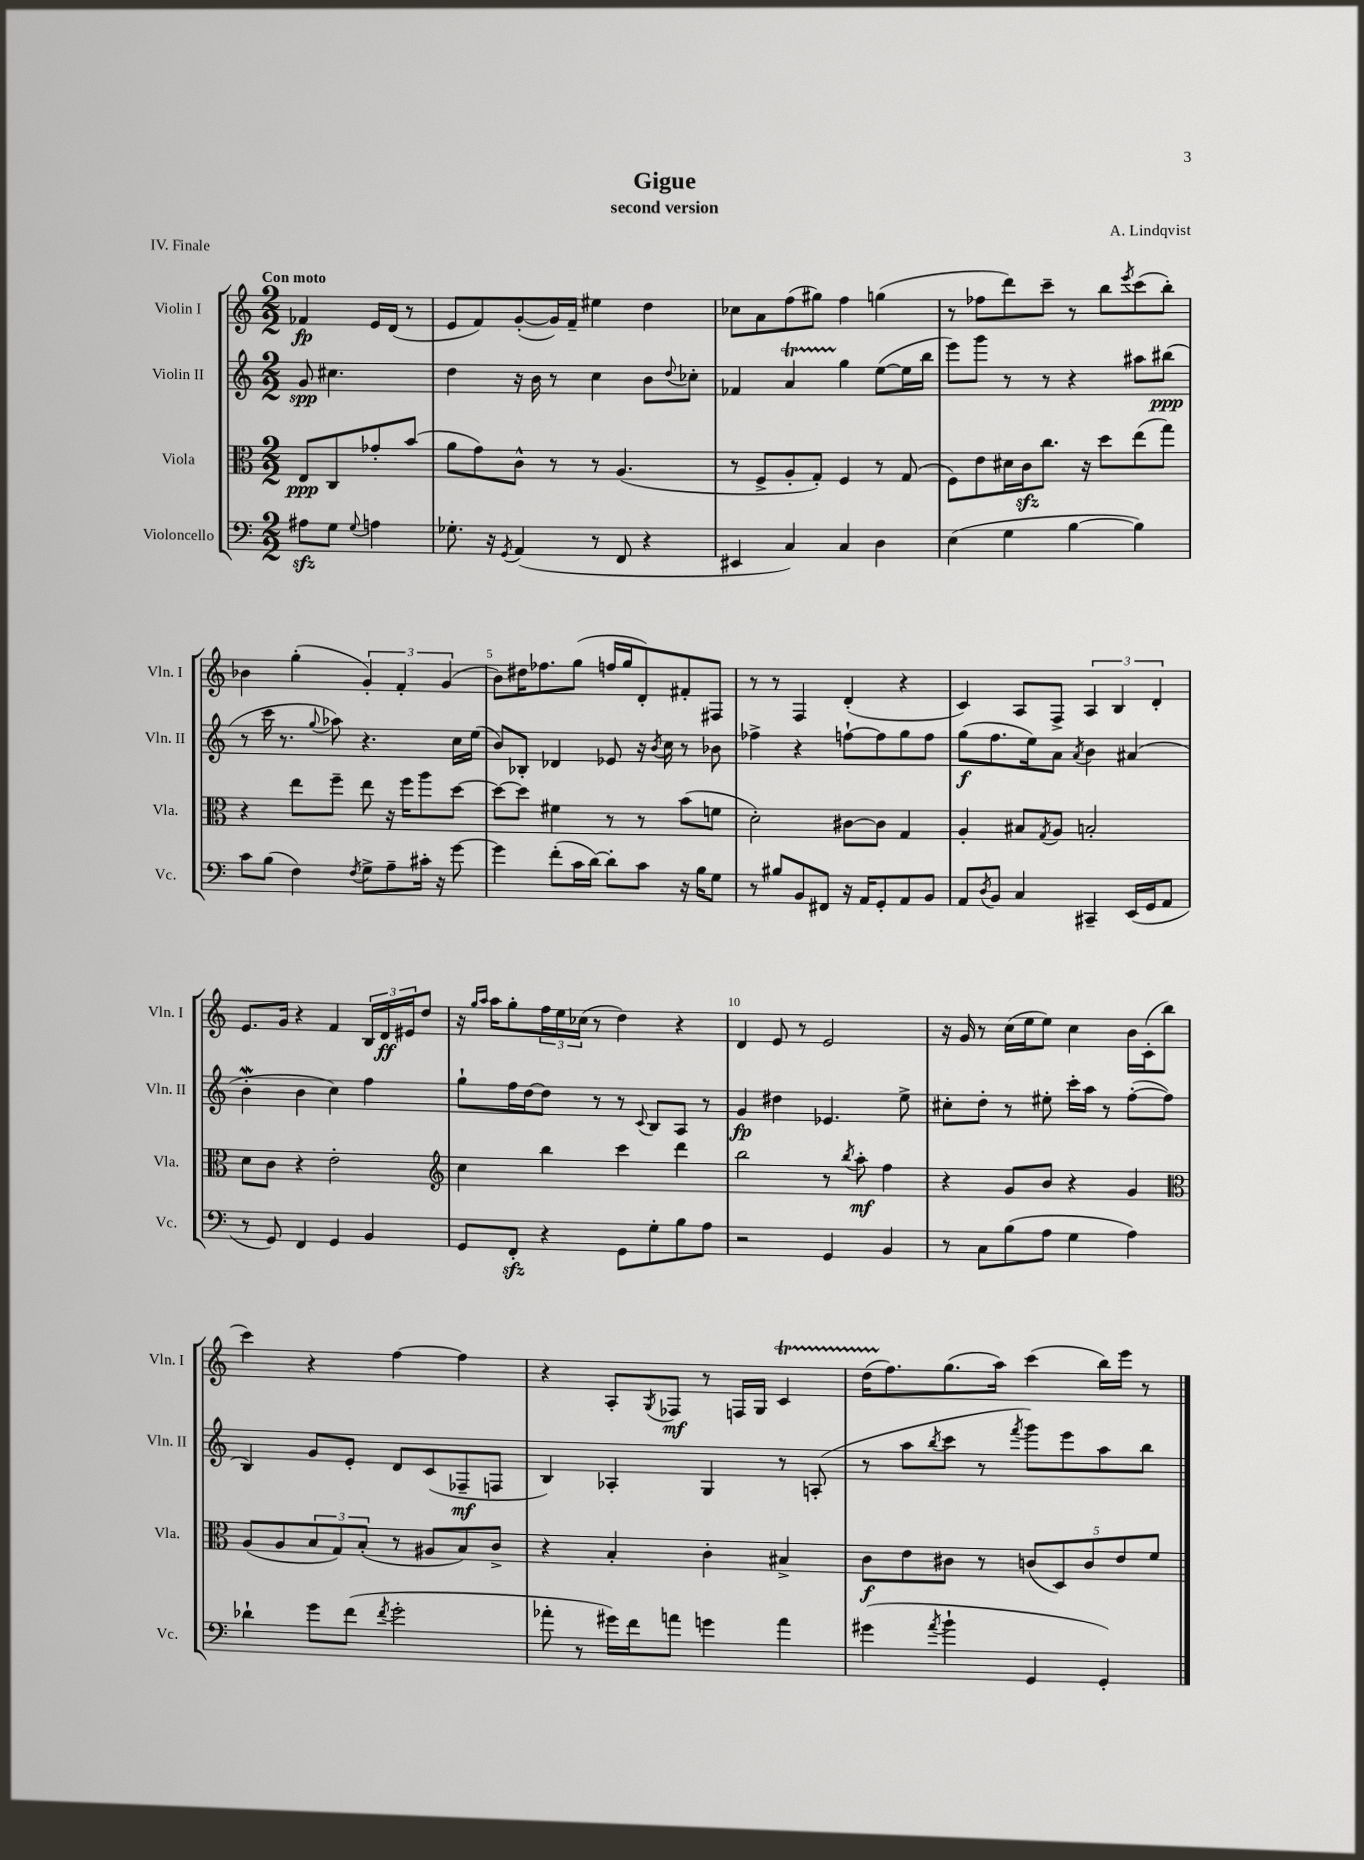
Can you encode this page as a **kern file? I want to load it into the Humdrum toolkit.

**kern	**kern	**kern	**kern
*staff4	*staff3	*staff2	*staff1
*clefF4	*clefC3	*clefG2	*clefG2
*k[]	*k[]	*k[]	*k[]
*M2/2	*M2/2	*M2/2	*M2/2
8A#	8E	8g	4f-
8G	8C	4.cc#	.
8qqG	.	.	.
4A	8g-'	.	16e
.	.	.	(16d
.	(8b	.	8r
=	=	=	=
8.G-'	8a	4dd	8e
.	8g)	.	8f)
16r	.	.	.
8qGG	.	.	.
(4AA	8c^^	16r	([8g'
.	.	16b	.
.	8r	8r	16g])
.	.	.	16f~
8r	8r	4cc	4ee#
8FF	(4.A	.	.
4r	.	8b	4dd
.	.	8qqdd	.
.	.	8cc-'	.
=	=	=	=
4EE#	8r	4f-	8cc-
.	8F^	.	8a
4C)	8A'	4a	(8ff
.	8G')	.	8gg#)
4C	4F	4gg	4ff
4D	8r	([8ee	(4gg
.	(8G	16ee]	.
.	.	16bb	.
=	=	=	=
(4E	8F)	8eee)	8r
.	8e	8ggg	8ff-
4G	16d#	8r	8ddd)
.	16c	.	.
.	8.cc	8r	8ccc~
[4B	.	4r	8r
.	16r	.	.
.	8dd	.	8bb
.	.	.	8qeee
4B])	(8ee	8aa#	(8ccc
.	8gg)	(8bb#	8bb')
=	=	=	=
8c	4r	8r	4b-
(8B	.	16ccc	.
.	.	8.r	.
4F)	8ee	.	(4gg'
.	.	8qqgg	.
.	8ff~	8aa-)	.
8qF	.	.	.
8G^	8ee	4.r	6g')
8A~	16r	.	.
.	.	.	6f'
.	16ff	.	.
16c#'	8aa	.	.
16r	.	.	.
.	.	.	(6g
[8g	[8dd	16cc	.
.	.	(16ee	.
=	=	=	=
4g]	8dd_	8b)	8b)
.	8dd]	8B-'	16dd#
.	.	.	8.ff-
(8f'	4f#	4d-	.
16c	.	.	(8gg
[16d)	.	.	.
8d']	8r	8e-	16ff
.	.	.	16gg
8c	8r	16r	8d')
.	.	8qb	.
.	.	16cc	.
16r	(8b	8r	8f#'
16B	.	.	.
8G	8f	8b-	8F#
=	=	=	=
8r	2d')	4ff-^	8r
8B#	.	.	8r
8BB	.	4r	4F
8FF#	.	.	.
16r	[8c#	[8ff`	(4d'
16AA	.	.	.
8GG'	8c#]	8ff]	.
8AA	4G	8gg	4r
8BB	.	8ff	.
=	=	=	=
8AA	4A'	(8gg	4c)
8qD	.	.	.
8BB	.	8.ff	.
4C	8B#	.	8A
.	.	16ee)	.
.	8qG	.	.
.	8A	8a	8F^
.	.	8qa	.
4CC#~	2B'	4b	6A
.	.	.	6B
(16EE	.	(4a#	.
16GG	.	.	.
.	.	.	6d'
8AA	.	.	.
=	=	=	=
8r	8d	4b'	8.e
8GG)	8c	.	.
.	.	.	16g
4FF	4r	4b	4r
4GG	2e'	4cc)	4f
4BB	.	4ff	24B
.	.	.	24d
.	.	.	24e#
.	.	.	8dd
=	=	=	=
*	*clefG2	*	*
8GG	4cc	8gg`	16r
.	.	.	16qqgg
.	.	.	16qqaa
.	.	.	16aa
8FF'	.	16ff	8gg'
.	.	[16dd	.
4r	4bb	8dd]	24ff
.	.	.	24ee
.	.	.	(24cc-
.	.	8r	8r
8GG	4ccc	8r	4dd)
.	.	8qqc	.
8G'	.	8B	.
8B	4ddd	8A	4r
8A	.	8r	.
=	=	=	=
2r	2bb	4g	4d
.	.	4dd#	8e
.	.	.	8r
4GG	8r	4.e-	2e
.	8qbb	.	.
.	8aa'	.	.
4BB	4ff	.	.
.	.	8ee^	.
=	=	=	=
8r	4r	8cc#'	16r
.	.	.	16g
8C	.	8dd'	8r
(8B	8g	8r	(16cc
.	.	.	16ee
8A	8b	8ee#'	8ee)
4G	4r	16ccc'	4cc
.	.	16aa	.
.	.	8r	.
4A)	4g	([8ff'	16b
.	.	.	(16c'
.	.	8ff]	8bb
=	=	=	=
*	*clefC3	*	*
4d-`	(8A	4B)	4ccc)
.	8A	.	.
8g	12B	8g	4r
.	12G)	.	.
(8f	.	8e'	.
.	(12B'	.	.
8qf	.	.	.
2g'	8r	8d	[4ff
.	8A#	(8c	.
.	8B)	8F-~	4ff]
.	8c^	8F	.
=	=	=	=
8a-'	4r	4B)	4r
8r	.	.	.
16g#)	4B'	4A-'	8A'
16f	.	.	.
.	.	.	8qG
8a	.	.	8F-
4g	4c'	4G	8r
.	.	.	16F
.	.	.	16G
4a	4B#^	8r	4c
.	.	(8A'	.
=	=	=	=
(4g#	8c	8r	(16dd
.	.	.	8.ff)
.	8e	8aa	.
8qa	.	8qbb	.
4b`	8c#	8ccc	(8.gg
.	8r	8r	.
.	.	.	16aa)
.	.	8qfff	.
4GG	(10c	8ggg)	(4ccc
.	10D)	.	.
.	.	8eee	.
.	10c	.	.
4GG')	.	8aa	16bb)
.	10e	.	.
.	.	.	16eee
.	.	8bb	8r
.	10f	.	.
==	==	==	==
*-	*-	*-	*-
